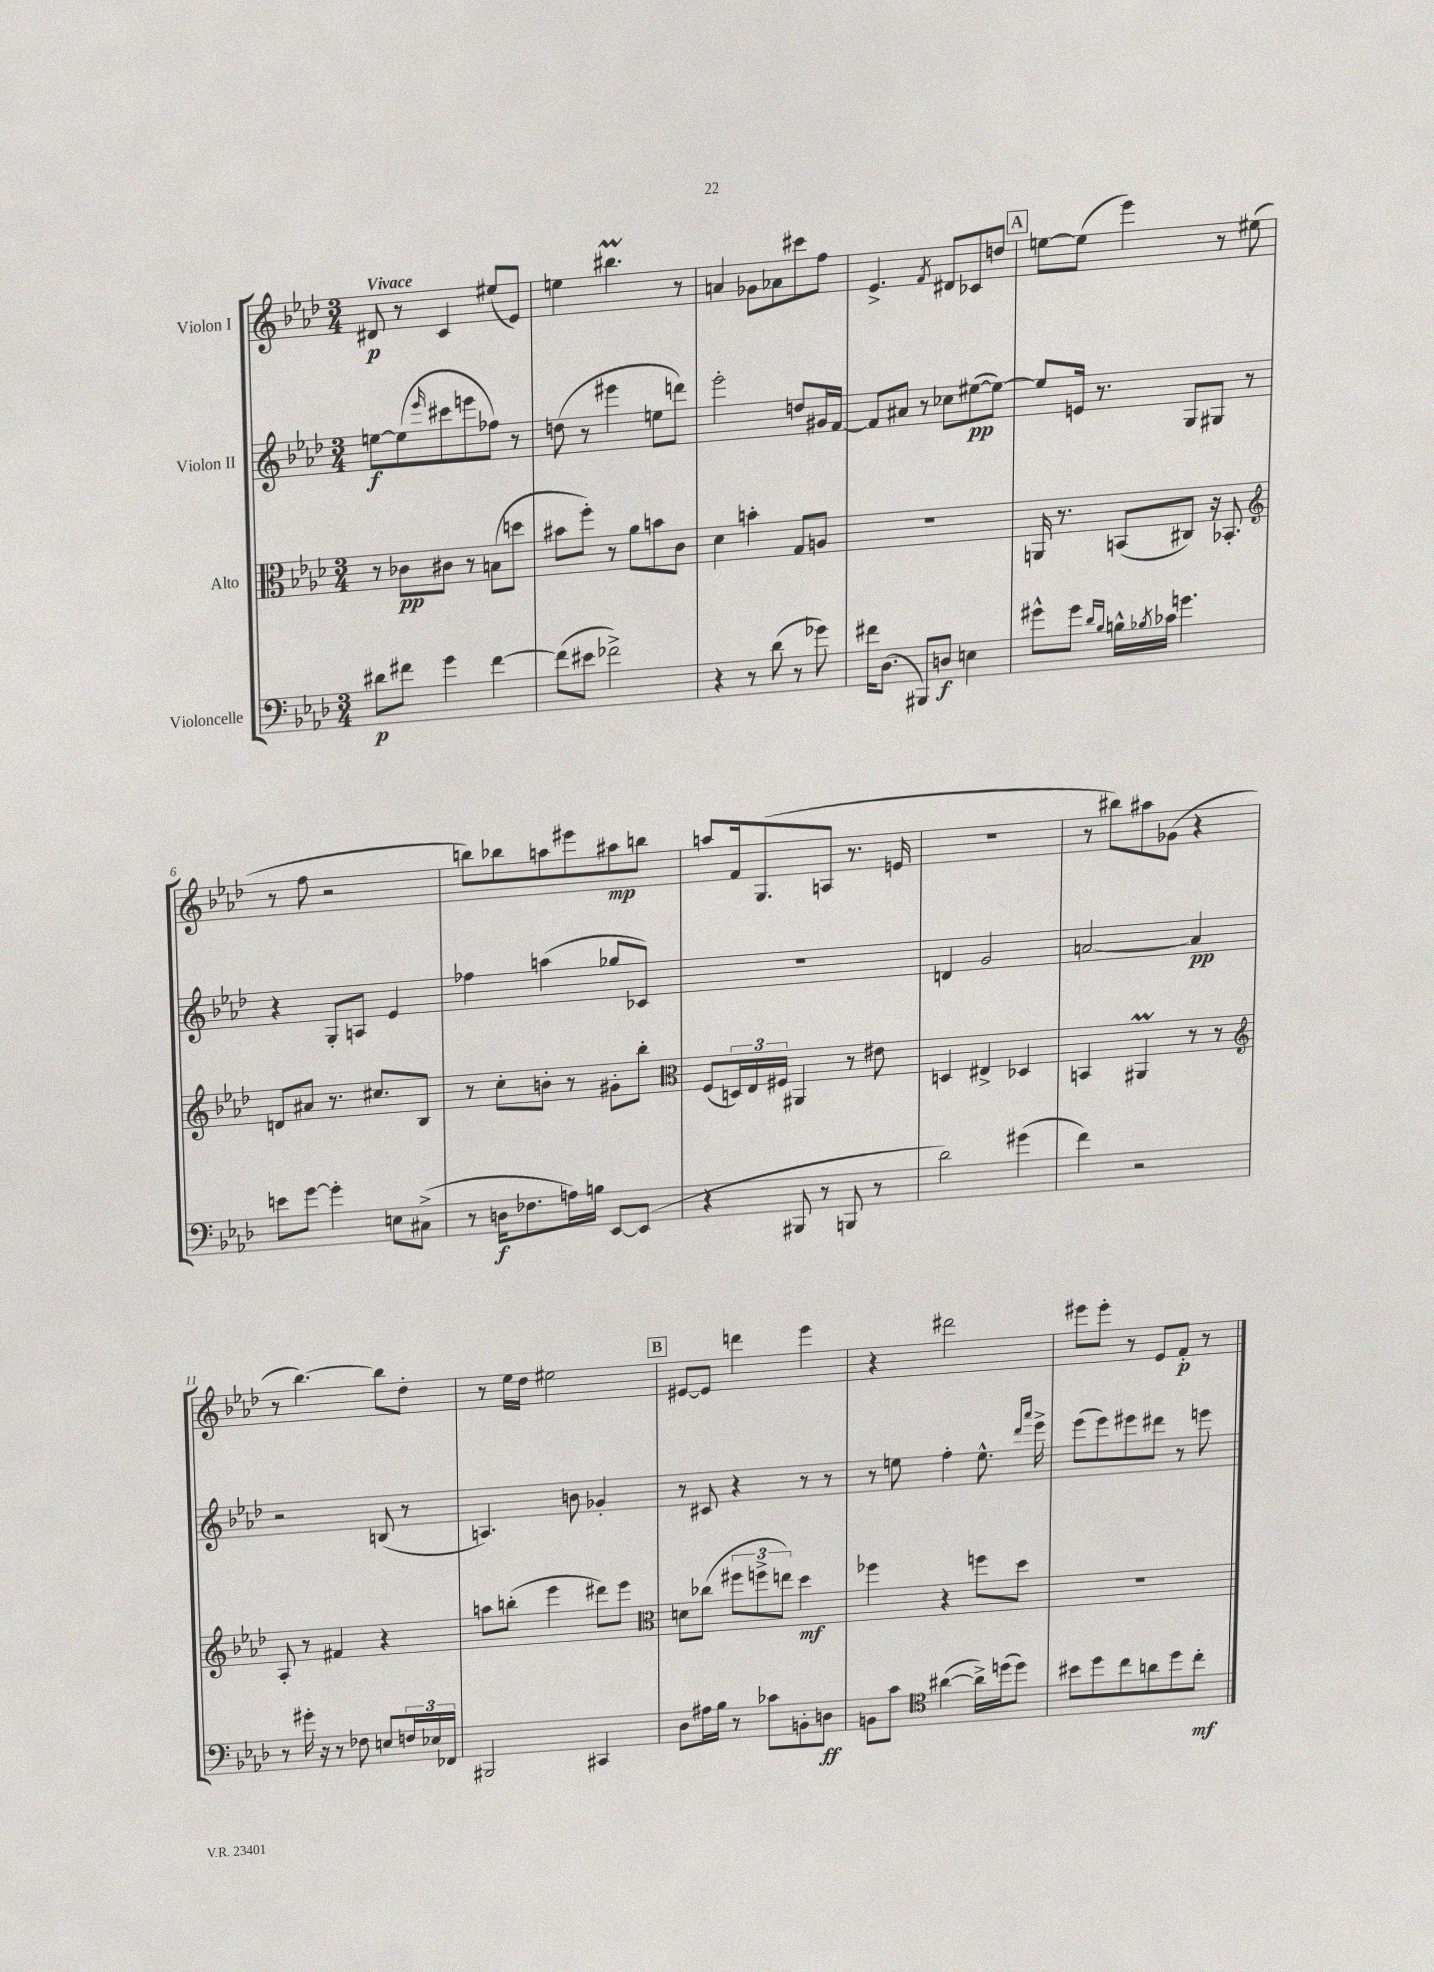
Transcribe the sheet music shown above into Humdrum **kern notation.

**kern	**kern	**kern	**kern
*staff4	*staff3	*staff2	*staff1
*clefF4	*clefC3	*clefG2	*clefG2
*k[b-e-a-d-]	*k[b-e-a-d-]	*k[b-e-a-d-]	*k[b-e-a-d-]
*M3/4	*M3/4	*M3/4	*M3/4
8d#\L	8r	[8ee\L	8d#/
8f#\J	8c-\L	(8ee\]	8r
.	.	16qqeee-/	.
4g\	8c#\J	8ccc#\	4c/
.	8r	8eee\	.
[4f#\	(8B\L	8ff-\J)	(8ee#/L
.	8dd\J	8r	8e-/J)
=	=	=	=
(8f#\]L	8b#\L	(8dd\	4ee\
8e#\J	8ff'\J)	8r	.
2f-^\)	8r	4eee#\	4.bb#\
.	8a-\L	.	.
.	8b\	8ee\L	.
.	8c\J	8ddd\J)	8r
=	=	=	=
4r	4d-\	2eee-'\	4a/
8r	4b'\	.	8g-\L
(8d-\	.	.	8a-\
8r	8G/L	8dd/L	8ccc#\
8g-\)	8A/J	16g#/L	8ff\J
.	.	[16f/JJ	.
=	=	=	=
16f#\LK	2.r	8f/]L	4.e-^/
(8.D-\J	.	.	.
.	.	8a#/J	.
8BBB#/L)	.	8r	.
.	.	.	8qf/
8D/J	.	8cc-\L	8d#/L
4E\	.	([8ee#\	8c-/
.	.	8ee#\_J)	8dd/J
=	=	=	=
8g#^^\L	16AA/	8ee#/]L	[8ee\L
.	8.r	.	.
8g#\J	.	16e/Jk	(8ee\]J
.	.	8.r	.
16qqd-/LL	.	.	.
16qqB-/JJ	.	.	.
16B^^\LL	(8BB/L	.	4eee-\)
8qB-/	.	.	.
16c-\JJ	.	.	.
4.g\	8C#/J)	8G/L	.
.	16r	8G#/J	8r
.	8.BB-'/	.	.
.	.	8r	(8ee#\
=	=	=	=
*	*clefG2	*	*
8e\L	8d/L	4r	8r
[8g\J	8a#/J	.	8ff\
4g'\]	8.r	8G'/L	2r
.	.	8A/J	.
.	8.cc#/L	.	.
8E\L	.	4e-/	.
(8C#^\J	8B-/J	.	.
=	=	=	=
8r	8r	4ff-\	8bb\L)
16D\LK	8cc'\L	.	8bb-\
8.F-\	.	.	.
.	8b'\J	(4aa\	8aa\
16A\L)	8r	.	8eee#\
16B\JJ	.	.	.
[8EE-/L	8g#'\L	8gg-/L	8aa#\
(8EE-/]J	8bb-'\J	8c-/J)	8bb\J
=	=	=	=
*	*clefC3	*	*
4r	(8F/L	2.r	8aa/L
.	24D/L)	.	16f/k
.	24E-/	.	.
.	.	.	(8.G/
.	24F#/JJ	.	.
8BBB#/	4AA#/	.	.
8r	.	.	8A/J
8BBB/	8r	.	8.r
8r	8e#\	.	.
.	.	.	16e/
=	=	=	=
2d-\)	4D/	4d/	2.r
.	4E#^/	2g/	.
(4g#\	4D-/	.	.
=	=	=	=
4f\)	4BB/	[2a/	8r
.	.	.	8bb#\L)
2r	4AA#/	.	8aa#\
.	.	.	(8g-\J
.	8r	4a/]	4r
.	8r	.	.
=	=	=	=
*	*clefG2	*	*
8r	8A-'/	2r	8r
16g#'\	8r	.	[4.bb-\)
16r	.	.	.
8r	4f#/	.	.
8F-\	.	.	.
8E/L	4r	(8B/	8bb-\]L
24F/L	.	8r	8dd-'\J
24E-/	.	.	.
24FF-/JJ	.	.	.
=	=	=	=
2BBB#/	8aa\L	4.A/)	8r
.	(8bb'\J	.	16ee-\LL
.	.	.	16dd-\JJ
.	4eee-\	.	2ee#\
.	.	8b\	.
4CC#/	8ddd#\L)	4g-'/	.
.	8eee-\J	.	.
=	=	=	=
*	*clefC3	*	*
8D-\L	8d\L	8r	[8e#/L
16A#\L	(8cc-\J	8c#/	8e#/]J
16B-\JJ	.	.	.
8r	12ff#\L	4r	4ddd\
.	12ff^\	.	.
8c-\L	.	.	.
.	12ee\J)	.	.
8BB'\	4dd-\	8r	4eee-\
8D\J	.	8r	.
=	=	=	=
8BB\L	4ff-\	8r	4r
8c\J	.	8ee\	.
*clefC4	*	*	*
([4a#\	4r	4ff'\	2ddd#\
16a#^\]LL)	8ff\L	8.ee^^\	.
(16dd\J	.	.	.
8dd\J)	8dd-\J	.	.
.	.	16qqddd-/LL	.
.	.	16qqaaa-/JJ	.
.	.	16eee-^\	.
=	=	=	=
8b#\L	2.r	(8eee-\L	8eee#\L
8dd-\	.	8eee-\)	8eee#'\J
8cc\	.	8eee#\	8r
8a\	.	8ddd#\J	8e-/L
8dd-\	.	8r	8f'/J
8cc'\J	.	8eee\	8r
==	==	==	==
*-	*-	*-	*-
